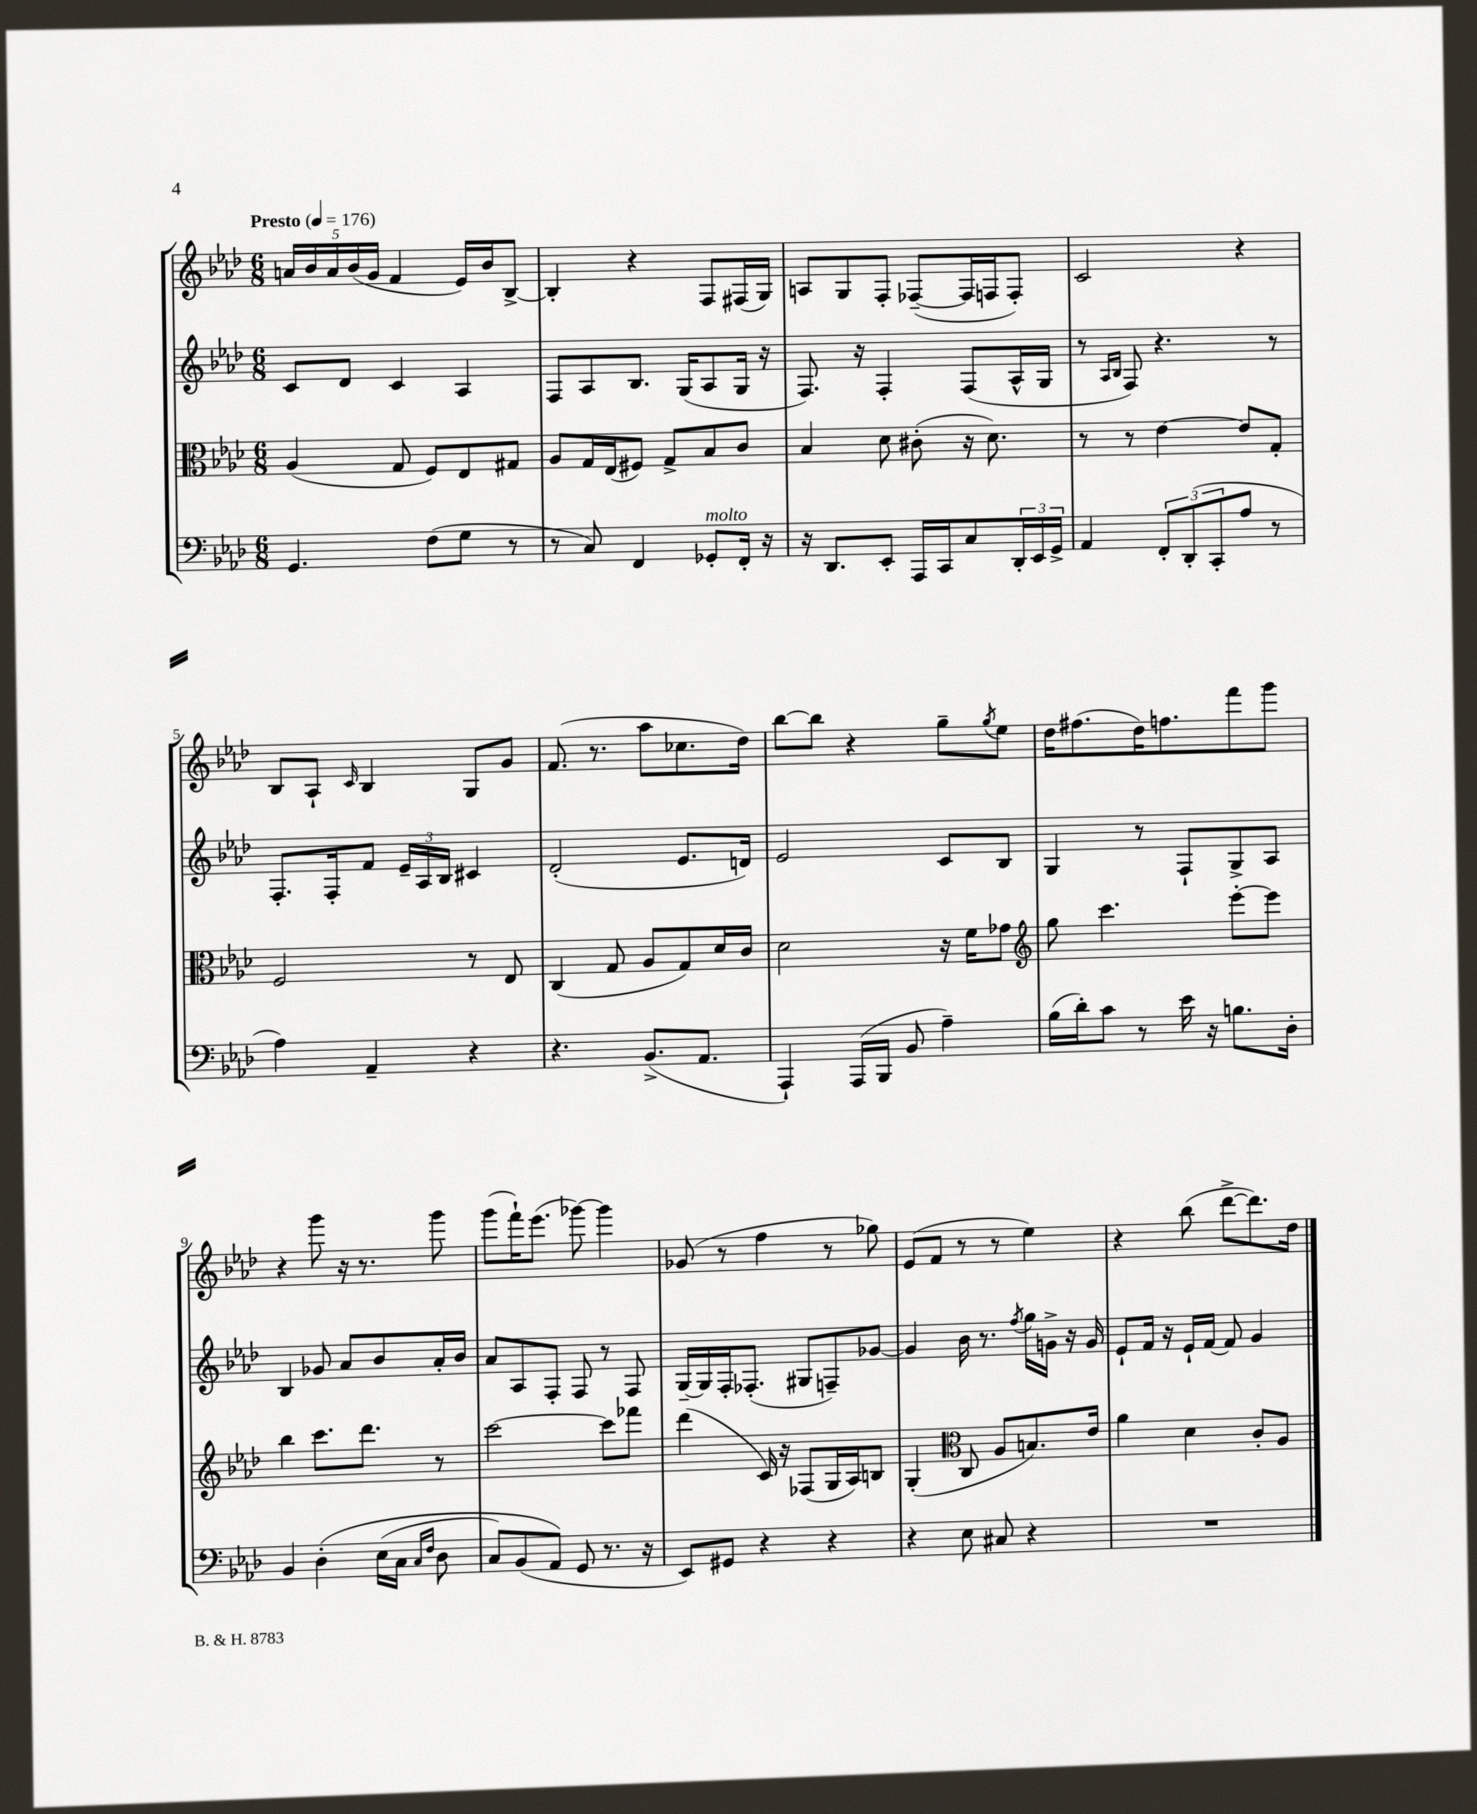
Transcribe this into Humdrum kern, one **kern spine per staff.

**kern	**kern	**kern	**kern
*staff4	*staff3	*staff2	*staff1
*clefF4	*clefC3	*clefG2	*clefG2
*k[b-e-a-d-]	*k[b-e-a-d-]	*k[b-e-a-d-]	*k[b-e-a-d-]
*M6/8	*M6/8	*M6/8	*M6/8
*MM176	*MM176	*MM176	*MM176
4.GG	(4A-	8c	20a
.	.	.	20b-
.	.	.	20a
.	.	8d-	.
.	.	.	(20b-
.	.	.	20g
.	8G	4c	4f
(8F	8F)	.	.
8G	8E-	4A-	16e-)
.	.	.	16b-
8r	8G#	.	[8B-^
=	=	=	=
8r	8A-	8F	4B-']
8C)	16G	8A-	.
.	(16E-	.	.
4FF	8F#)	8.B-	4r
.	8G^	.	.
.	.	(16G	.
8GG-'	8B-	8A-	8F
16FF'	8c	16G	(16F#
16r	.	16r	16G)
=	=	=	=
16r	4B-	8.F)	8A
8.DD-	.	.	.
.	.	.	8G
.	.	16r	.
8EE-'	8d-	4F'	8F'
16AAA-	(8c#'	.	([8F-~
16CC	.	.	.
8C	16r	(8F	16F-]
.	8.d-)	.	16F
24DD-'	.	16A-^^	8F')
24EE-	.	.	.
.	.	16G	.
24GG^	.	.	.
=	=	=	=
4AA-	8r	8r	2c
.	.	16qqA-	.
.	.	16qqB-	.
.	8r	8F)	.
12FF'	[4e-	4.r	.
(12DD-'	.	.	.
12CC'	.	.	.
8A-	8e-]	.	4r
8r	8G'	8r	.
=	=	=	=
4A-)	2F	8.F'	8B-
.	.	.	8A-`
.	.	16F'	.
.	.	.	16qqc
4AA-~	.	8f	4B-
.	.	24e-~	.
.	.	24A-	.
.	.	24B-	.
4r	8r	4c#	8G
.	8E-	.	8g
=	=	=	=
4.r	(4C	(2d-'	(8.f
.	.	.	8.r
.	8G	.	.
(8.BB-^	8A-	.	8aa-
.	8G)	8.e-	8.cc-
8.AA-	.	.	.
.	16d-	.	.
.	16c	16d)	16dd-)
=	=	=	=
4AAA-`)	2d-	2e-	[8bb-
.	.	.	8bb-]
(16AAA-	.	.	4r
16BBB-	.	.	.
8BB-	.	.	.
4A-~)	16r	8c	8gg~
.	16f	.	.
.	.	.	8qgg
.	8g-	8B-	8ee-
=	=	=	=
*	*clefG2	*	*
(16B-	8gg	4G	16dd-
16d-')	.	.	(8.ff#
8c	4.ccc	.	.
8r	.	8r	16dd-)
.	.	.	8.ff
16e-	.	8F`	.
16r	.	.	.
8.B	[8eee-'	8G^	8fff
.	8eee-]	8A-	8ggg
16D-'	.	.	.
=	=	=	=
4BB-	4bb-	4B-	4r
&(4D-'	8.ccc	8g-	8ggg
.	.	8a-	16r
.	8.ddd-	.	8.r
(16E-	.	8b-	.
16C	.	.	.
16qqC	.	.	.
16qqF	.	.	.
8D-	8r	16a-'	8ggg
.	.	16b-	.
=	=	=	=
8C)	[2ccc	8a-	(8ggg
(8BB-	.	8A-	16fff`)
.	.	.	(8.eee-
8AA-&)	.	8F'	.
8GG	.	8F	[8ggg-)
8.r	8ccc]	8r	4ggg-]
.	8fff-	8F	.
16r	.	.	.
=	=	=	=
8EE-)	(4ddd-	[16G~	(8g-
.	.	16G]	.
8GG#	.	16F'	8r
.	.	(8.F-'	.
4r	16c)	.	4ff
.	16r	.	.
.	(8F-	8G#	.
4r	16G	8F~)	8r
.	16A-)	.	.
.	8B	[8g-	8gg-)
=	=	=	=
4r	(4G'	4g-]	(8e-
.	.	.	8f
*	*clefC3	*	*
8E-	8C	16b-	8r
.	.	8.r	.
8C#	8A-	.	8r
.	.	8qff	.
4r	8.B)	16gg	4ee-)
.	.	16g^	.
.	.	16r	.
.	16e-	16g	.
=	=	=	=
2.r	4a-	8e-`	4r
.	.	16f	.
.	.	16r	.
.	4d-	16e-`	(8bb-
.	.	[16f	.
.	.	8f]	[8ddd-^
.	8c'	4g	8.ddd-])
.	8A-	.	.
.	.	.	16dd-
==	==	==	==
*-	*-	*-	*-
